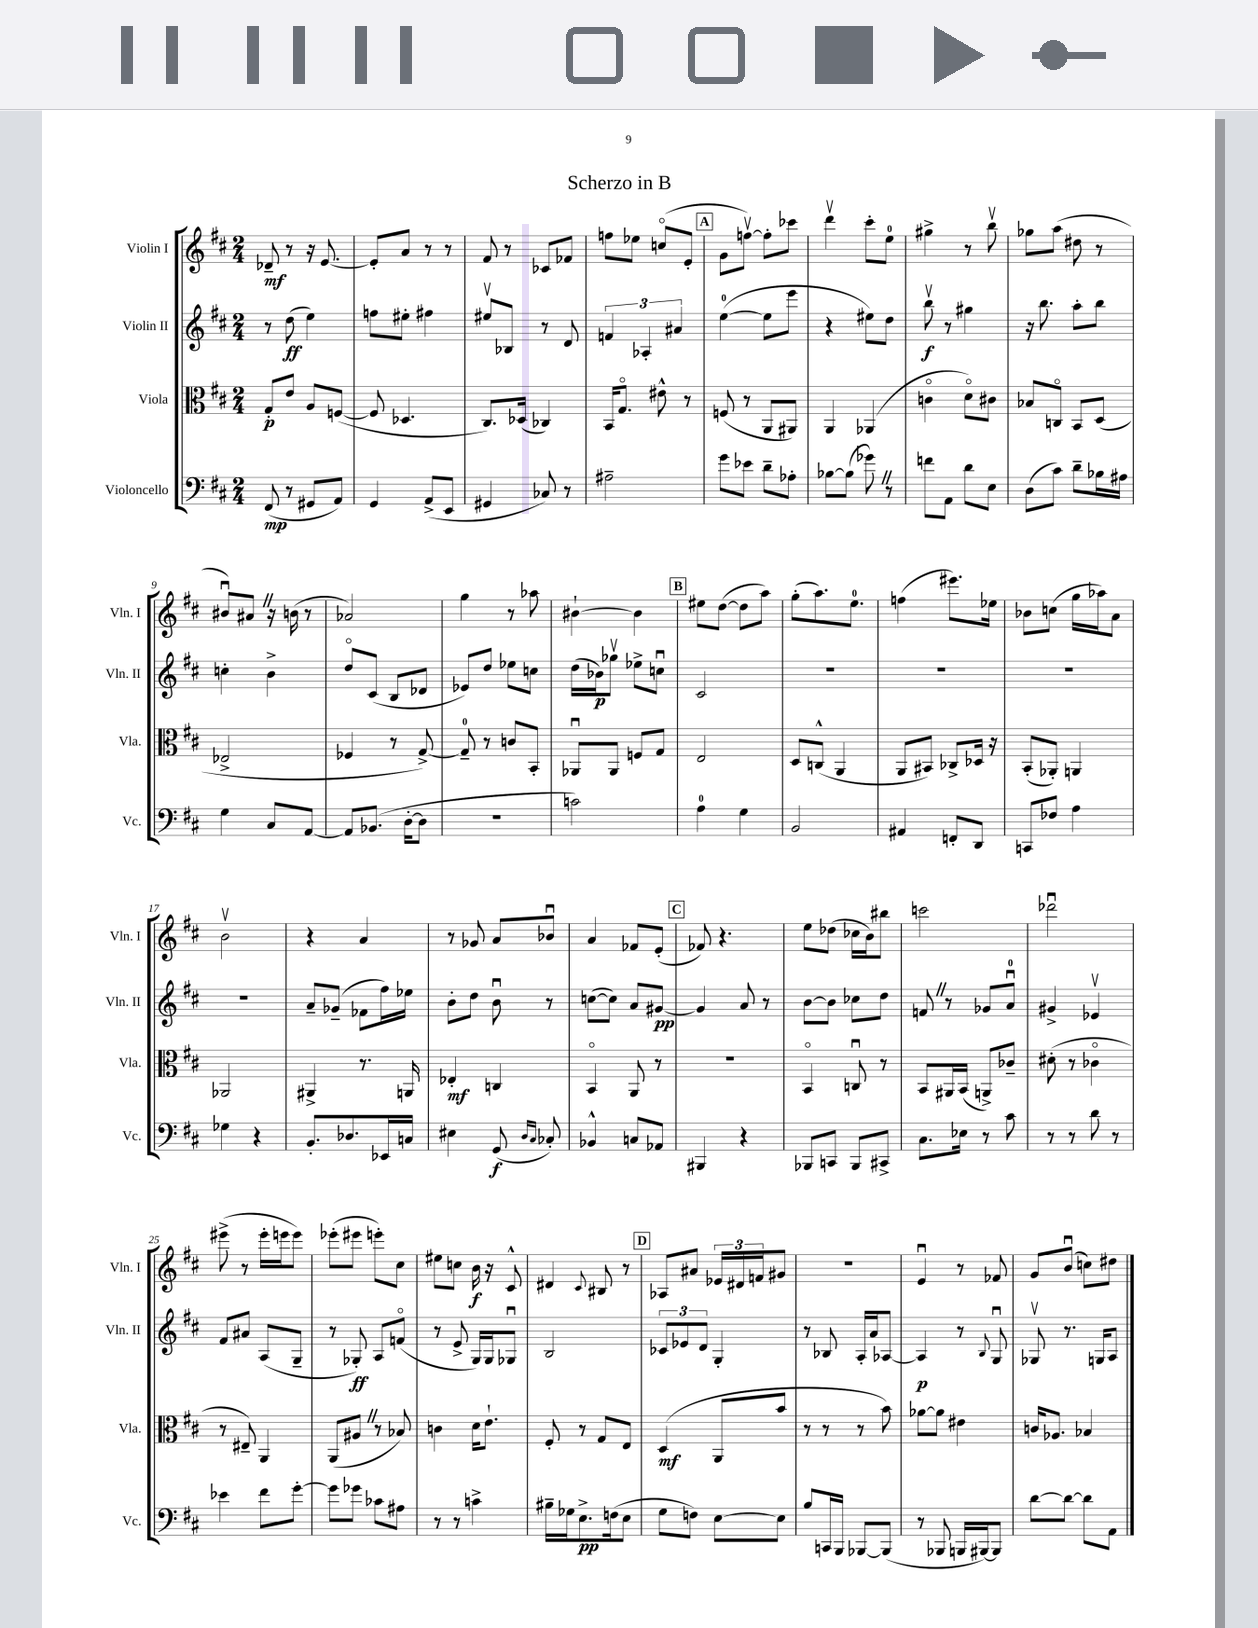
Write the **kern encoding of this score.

**kern	**dynam	**kern	**dynam	**kern	**dynam	**kern	**dynam
*part4	*part4	*part3	*part3	*part2	*part2	*part1	*part1
*staff4	*staff4	*staff3	*staff3	*staff2	*staff2	*staff1	*staff1
*I"Violoncello	*	*I"Viola	*	*I"Violin II	*	*I"Violin I	*
*I'Vc.	*	*I'Vla.	*	*I'Vln. II	*	*I'Vln. I	*
*clefF4	*	*clefC3	*	*clefG2	*	*clefG2	*
*k[f#c#]	*	*k[f#c#]	*	*k[f#c#]	*	*k[f#c#]	*
*M2/4	*	*M2/4	*	*M2/4	*	*M2/4	*
=1	=1	=1	=1	=1	=1	=1	=1
(8FF#/	mp	8G'/L	p	8r	.	8d-X~/	mf
8r	.	8e/J	.	(8dd\	ff	8r	.
8GG#X/L	.	8A/L	.	4ee\)	.	16r	.
.	.	.	.	.	.	[8.e/	.
8AA/J)	.	([8Fn/J	.	.	.	.	.
=2	=2	=2	=2	=2	=2	=2	=2
4GG/	.	8F/]	.	8ffn\L	.	8e'/L]	.
.	.	4.D-X/	.	8ee#X'\J	.	8a/J	.
(8AA^/L	.	.	.	4ff#X\	.	8r	.
8EE/J	.	.	.	.	.	8r	.
=3	=3	=3	=3	=3	=3	=3	=3
4GG#X/	.	8.C#/L)	.	8ee#Xv/L	.	8f#/	.
.	.	.	.	8B-X/J	.	8r	.
.	.	(16D-X/Jk	.	.	.	.	.
8C-X/)	.	4C-X/)	.	8r	.	8c-X/L	.
8r	.	.	.	8d/	.	8f-X/J	.
=4	=4	=4	=4	=4	=4	=4	=4
2A#X~\	.	16BB/KL	.	6fn/	.	8ffn\L	.
.	.	8.G/J	.	.	.	.	.
.	.	.	.	.	.	8ee-X\J	.
.	.	.	.	6A-X'/	.	.	.
.	.	8e#X^^\	.	.	.	(8ccn/L	.
.	.	.	.	6a#X/	.	.	.
.	.	8r	.	.	.	8e'/J	.
!!LO:REH:place=s1:t=A
=5	=5	=5	=5	=5	=5	=5	=5
8g\L	.	(8Fn/	.	([4ee\	.	8g\L	.
8e-X\J	.	8r	.	.	.	[8ffnv\J)	.
8d~\L	.	8AA/L	.	8ee\L]	.	8ff'\L]	.
8A-X'\J	.	8AA#X/J)	.	8eee\J	.	8ccc-X\J	.
=6	=6	=6	=6	=6	=6	=6	=6
[8B-X\L	.	4AA/	.	4r	.	4dddv\	.
(8B-\J]	.	.	.	.	.	.	.
8g-XZ\)	.	(4AA-X/	.	8ee#X\L)	.	8ccc#'\L	.
8r	.	.	.	8dd\J	.	8ee\J	.
=7	=7	=7	=7	=7	=7	=7	=7
8fn\L	.	4cn\	.	8bbv\	f	4gg#X^\	.
8AA\J	.	.	.	8r	.	.	.
8d\L	.	8d\L)	.	4gg#X\	.	8r	.
8E\J	.	8c#X\J	.	.	.	8bbv\	.
=8	=8	=8	=8	=8	=8	=8	=8
(8D\L	.	8B-X/L	.	16r	.	8gg-X\L	.
.	.	.	.	8.bb\	.	.	.
8c#\J)	.	8Cn/J	.	.	.	(8aa\J	.
8d~\L	.	8BB/L	.	8aa'\L	.	8dd#X\	.
16B-X\L	.	(8D/J	.	8bb\J	.	8r	.
16A#X\JJ	.	.	.	.	.	.	.
!!LO:LB:g=z
=9	=9	=9	=9	=9	=9	=9	=9
4G\	.	2E-X^/	.	4ccn'\	.	8b#Xu/L)	.
.	.	.	.	.	.	8a#XZ/J	.
8C#/L	.	.	.	4b^\	.	16r	.
.	.	.	.	.	.	(16bn\	.
[8AA/J	.	.	.	.	.	8r	.
=10	=10	=10	=10	=10	=10	=10	=10
8AA/L]	.	4F-X/	.	8dd/L	.	2a-X/)	.
(8.BB-X/J	.	.	.	(8c#/J	.	.	.
.	.	8r	.	8B/L	.	.	.
[16D'\KL	.	.	.	.	.	.	.
8D\J]	.	[8G^/)	.	8d-X/J	.	.	.
=11	=11	=11	=11	=11	=11	=11	=11
2r	.	8G~/]	.	8e-X/L)	.	4gg\	.
.	.	8r	.	8dd/J	.	.	.
.	.	8cn/L	.	8ee-X\L	.	8r	.
.	.	8BB'/J	.	8ccn\J	.	8aa-X\	.
=12	=12	=12	=12	=12	=12	=12	=12
2cn\)	.	8AA-Xu/L	.	(16dd\LL	.	[4b#X`\	.
.	.	.	.	16b-X\J)	p	.	.
.	.	8AA-/J	.	8gg-Xv\J	.	.	.
.	.	8Fn/L	.	8ee-X^\L	.	4b#\]	.
.	.	8G/J	.	8ccnu\J	.	.	.
!!LO:REH:place=s1:t=B
=13	=13	=13	=13	=13	=13	=13	=13
4A\	.	2E/	.	2c#/	.	8ee#X\L	.
.	.	.	.	.	.	([8dd\J	.
4G\	.	.	.	.	.	8dd\L]	.
.	.	.	.	.	.	8aa\J)	.
=14	=14	=14	=14	=14	=14	=14	=14
2BB/	.	8D/L	.	2r	.	(8gg'\L	.
.	.	(8Cn^^/J	.	.	.	8.aa\)	.
.	.	4AA/	.	.	.	.	.
.	.	.	.	.	.	8.ee\J	.
=15	=15	=15	=15	=15	=15	=15	=15
4AA#X/	.	8AA/L	.	2r	.	(4ffn\	.
.	.	8BB#X/J)	.	.	.	.	.
8FFn'/L	.	8C-X^/L	.	.	.	8.eee#X\L)	.
8DD/J	.	16D-X/Jk	.	.	.	.	.
.	.	16r	.	.	.	16ee-X\Jk	.
=16	=16	=16	=16	=16	=16	=16	=16
8CCn/L	.	(8BB'/L	.	2r	.	8b-X\L	.
8F-X/J	.	8AA-X'/J)	.	.	.	(8ccn\J	.
4A\	.	4AAn/	.	.	.	16gg\LL	.
.	.	.	.	.	.	16aa-X\J)	.
.	.	.	.	.	.	8a\J	.
!!LO:LB:g=z
=17	=17	=17	=17	=17	=17	=17	=17
4G-X\	.	2AA-X/	.	2r	.	2bv\	.
4r	.	.	.	.	.	.	.
=18	=18	=18	=18	=18	=18	=18	=18
8.BB'/L	.	4AA#X^/	.	8a~/L	.	4r	.
.	.	.	.	(8g-X~/J	.	.	.
8.D-X/	.	.	.	.	.	.	.
.	.	8.r	.	8f-X\L	.	4a/	.
16EE-X/L	.	.	.	16ff#\L)	.	.	.
16Cn/JJ	.	16AAn/	.	16ee-X\JJ	.	.	.
=19	=19	=19	=19	=19	=19	=19	=19
4E#X\	.	4E-X'/	mf	8b'\L	.	8r	.
.	.	.	.	8dd\J	.	8g-X/	.
(8GG/	f	4Cn/	.	8bu\	.	8a/L	.
16qqD/LL	.	.	.	.	.	.	.
16qqC#/JJ	.	.	.	.	.	.	.
8C-X'/)	.	.	.	8r	.	8b-Xu/J	.
=20	=20	=20	=20	=20	=20	=20	=20
4BB-X^^/	.	4BB/	.	([8ccn\L	.	4a/	.
.	.	.	.	8cc\J])	.	.	.
8Cn/L	.	8AA/	.	8a/L	.	8f-X/L	.
8AA-X/J	.	8r	.	[8g#X/J	pp	(8e'/J	.
!!LO:REH:place=s1:t=C
=21	=21	=21	=21	=21	=21	=21	=21
4BBB#X/	.	2r	.	4g#/]	.	8f-X/)	.
.	.	.	.	.	.	4.r	.
4r	.	.	.	8a/	.	.	.
.	.	.	.	8r	.	.	.
=22	=22	=22	=22	=22	=22	=22	=22
8BBB-X/L	.	4BB/	.	[8b\L	.	8ee\L	.
8CCn/J	.	.	.	8b\J]	.	(8dd-X\J	.
8BBB-/L	.	8Cnu/	.	8cc-X\L	.	16cc-X\LL	.
.	.	.	.	.	.	16b\J)	.
8CC#X^/J	.	8r	.	8dd\J	.	8bb#X\J	.
=23	=23	=23	=23	=23	=23	=23	=23
8.C#\L	.	8BB/L	.	8fnZ/	.	2cccn\	.
.	.	16AA#X/L	.	8r	.	.	.
16E-X\Jk	.	(16BB/JJ	.	.	.	.	.
8r	.	8AAn^/L)	.	8g-X/L	.	.	.
8c#\	.	8c-X~/J	.	8au/J	.	.	.
=24	=24	=24	=24	=24	=24	=24	=24
8r	.	(8d#X'\	.	4g#X^/	.	2ddd-Xu\	.
8r	.	8r	.	.	.	.	.
8d\	.	4c-X\	.	4e-Xv/	.	.	.
8r	.	.	.	.	.	.	.
!!LO:LB:g=z
=25	=25	=25	=25	=25	=25	=25	=25
4e-X\	.	8r	.	8f#/L	.	(8eee#X^\	.
.	.	8E#X~/)	.	8a#X/J	.	8r	.
8f#\L	.	4AA/	.	(8A/L	.	16eee#'\LL	.
.	.	.	.	.	.	16eeen\J	.
[8g'\J	.	.	.	8G~/J	.	8eee\J)	.
=26	=26	=26	=26	=26	=26	=26	=26
8g\L]	.	(8AA/L	.	8r	.	(8eee-X'\L	.
8g-X\J	.	8A#XZ/J	.	8G-X'/)	ff	8eee#X\J	.
8c-X\L	.	8r	.	8A/L	.	8eeen'\L)	.
8A#X\J	.	8B-X/)	.	(8fn/J	.	8cc#\J	.
=27	=27	=27	=27	=27	=27	=27	=27
8r	.	4cn\	.	8r	.	8ee#X\L	.
8r	.	.	.	8e^/	.	8ccn\J	.
4cn^\	.	16d\KL	.	16G/LL)	.	16b\	f
.	.	8.e`\J	.	16G/J	.	16r	.
.	.	.	.	8G-Xu/J	.	8c#^^/	.
=28	=28	=28	=28	=28	=28	=28	=28
16B#X~\LL	.	8F#'/	.	2B/	.	4d#X/	.
16G-X\J	.	.	.	.	.	.	.
8.E^\	pp	8r	.	.	.	.	.
.	.	.	.	.	.	8qqc#/	.
.	.	8G/L	.	.	.	8B#X/	.
(16Fn\k	.	.	.	.	.	.	.
8E\J	.	8E/J	.	.	.	8r	.
!!LO:REH:place=s1:t=D
=29	=29	=29	=29	=29	=29	=29	=29
8G\L	.	(4D/	mf	12c-X/L	.	8A-X/L	.
.	.	.	.	12e-X/	.	.	.
8Fn\J)	.	.	.	.	.	8a#X/J	.
.	.	.	.	12d/J	.	.	.
[8E\L	.	8AA/L	.	4G'/	.	24e-X/LL	.
.	.	.	.	.	.	24d#X/	.
.	.	.	.	.	.	24fn/J	.
8E\J]	.	8b/J	.	.	.	8g#X/J	.
=30	=30	=30	=30	=30	=30	=30	=30
8B/L	.	8r	.	8r	.	2r	.
16CCn/L	.	8r	.	8B-X/	.	.	.
16BBB/JJ	.	.	.	.	.	.	.
[8BBB-X/L	.	8r	.	16A'/LL	.	.	.
.	.	.	.	16a/J	.	.	.
(8BBB-/J]	.	8b\)	.	[8A-X/J	.	.	.
=31	=31	=31	=31	=31	=31	=31	=31
8r	.	[8a-X\L	.	4A-/]	p	4eu/	.
8BBB-X/	.	8a-\J]	.	.	.	.	.
16BBBn/LL	.	4e#X\	.	8r	.	8r	.
[16BBB#X/J)	.	.	.	.	.	.	.
.	.	.	.	8qqB/	.	.	.
8BBB#/J]	.	.	.	8Gu/	.	8f-X/	.
=32	=32	=32	=32	=32	=32	=32	=32
[8d\L	.	16cn/KL	.	8G-Xv/	.	8g/L	.
.	.	8.A-X/J	.	.	.	.	.
8d\J_	.	.	.	8.r	.	(8bu/J	.
8d\L]	.	4B-X/	.	.	.	8ccn\L)	.
.	.	.	.	16Gn/KL	.	.	.
8AA\J	.	.	.	8A/J	.	8dd#X\J	.
==	==	==	==	==	==	==	==
*-	*-	*-	*-	*-	*-	*-	*-
